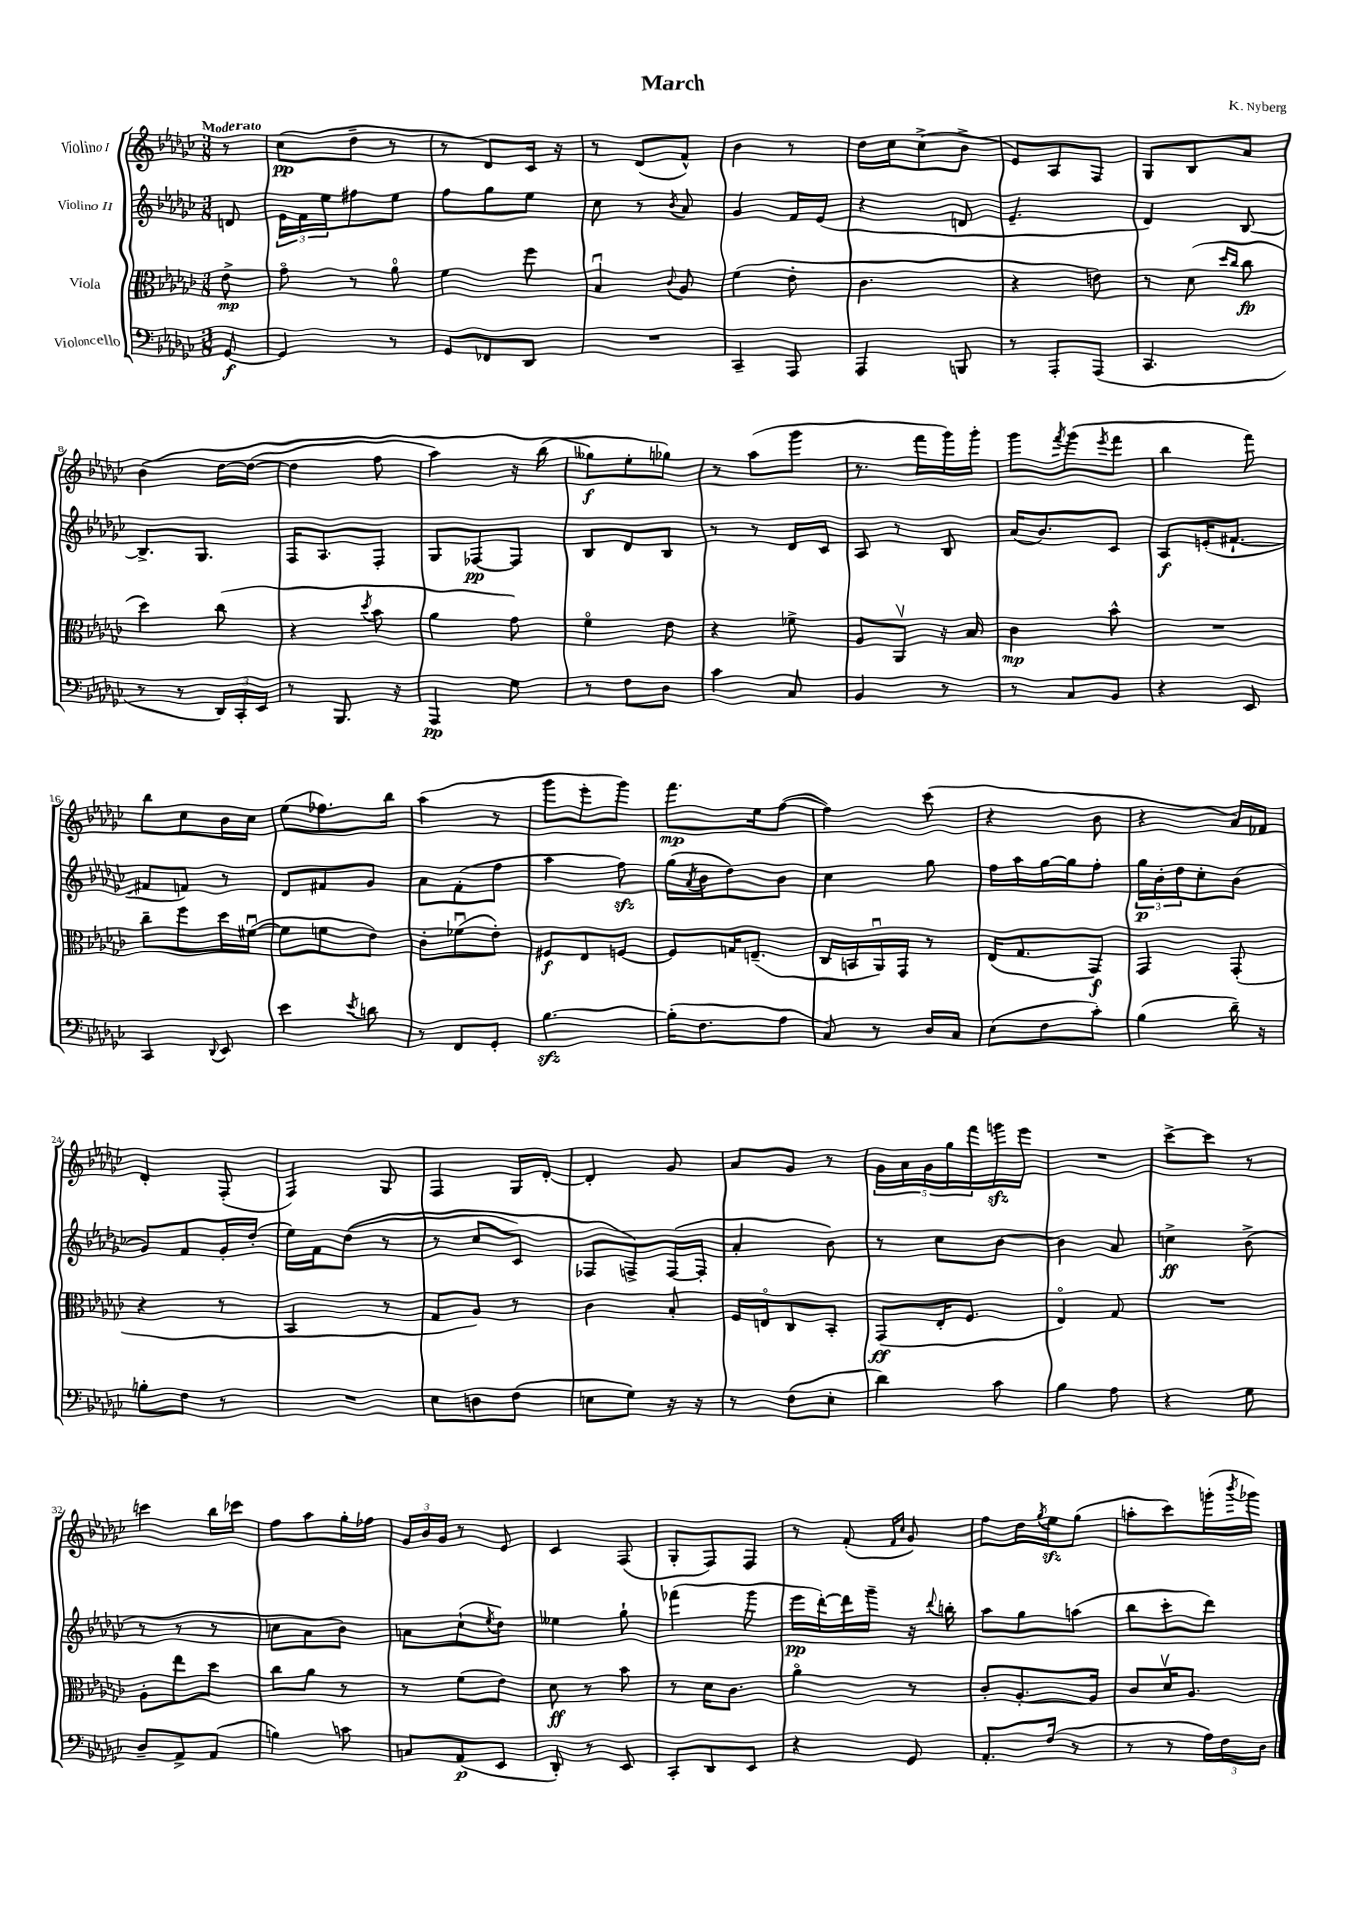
\header { title = "March" composer = "K. Nyberg" }
<<
\new StaffGroup <<
\new Staff = "s0" \with { instrumentName = "Violino I" } {
    \clef treble \key ges \major \numericTimeSignature \time 3/8 \partial 8 \tempo "Moderato"
    r8 |
    ces''8\pp( des''8-- r8 |
    r8 des'8) ces'16 r16 |
    r8 des'8( f'8-^) |
    bes'4 r8 |
    des''16 ces''16 ces''8->( bes'8-> |
    ees'8) aes8 f8 |
    ges8 bes8 aes'8 |
    bes'4\( des''16~ des''16~( |
    des''4 f''8 |
    aes''4) r16 bes''16( |
    geses''8\f\) ees''8-. ges''8) |
    r8 aes''8( ges'''8 |
    r8. f'''16 ges'''16) ges'''16-. |
    ges'''8 \acciaccatura { f'''8 } ges'''8( \acciaccatura { ees'''8 } f'''8 |
    bes''4 f'''8) |
    bes''8 ces''8 bes'16 ces''16 |
    ees''8( fes''8.) bes''16 |
    aes''4( r8 |
    ges'''8 ees'''8-. ges'''8) |
    f'''8.\mp ees''16 f''8~( |
    f''4) ces'''8( |
    r4 bes'8 |
    r4 aes'16) fes'16 |
    des'4-. f8-.( |
    f4) ges8 |
    f4 ges16 des'16~-. |
    des'4-. ges'8 |
    aes'8 ges'8 r8 |
    \tuplet 5/4 { ges'16 aes'16 ges'16 ges''16 f'''16 } g'''16\sfz ees'''16 |
    R4. |
    ces'''8~-> ces'''8 r8 |
    c'''4 bes''16 ces'''16 |
    f''8 aes''8 ges''16-. fes''16 |
    \tuplet 3/2 { ges'16 bes'16 ges'16 } r8 ees'8 |
    ces'4 f8( |
    ges8-. f8) f8 |
    r8 f'8-.( \grace { f'16 ces''16 } ges'8) |
    f''8 des''16 \acciaccatura { ges''8 } ees''16\sfz ges''8( |
    a''8-. ces'''8) g'''16-.( \acciaccatura { bes'''8 } ges'''16) \bar "|." |
}
\new Staff = "s1" \with { instrumentName = "Violino II" } {
    \clef treble \key ges \major \numericTimeSignature \time 3/8 \partial 8
    d'8 |
    \tuplet 3/2 { ees'16 f'16 ees''16 } fis''8 ees''8 |
    f''8 ges''8 ees''8 |
    ces''8 r8 \acciaccatura { bes'8 } aes'8 |
    ges'4 f'16 ees'16( |
    r4 d'8 |
    ees'4.-- |
    des'4) bes8~ |
    bes8.-> ges8. |
    f16 aes8. f8-. |
    ges8 fes8~\pp fes8 |
    bes8 des'8 bes8 |
    r8 r8 des'16 ces'16 |
    aes8 r8 bes8 |
    aes'16( bes'8.) ces'8 |
    aes8\f e'16-.( fis'8.~-! |
    fis'8 f'8) r8 |
    des'8 fis'8 ges'8 |
    aes'8 f'8-.( f''8 |
    aes''4 f''8\sfz) |
    ges''16( \acciaccatura { aes'8 } bes'16 des''8) bes'8 |
    ces''4 ges''8 |
    f''16 aes''16 ges''16~ ges''16 f''8-. |
    \tuplet 3/2 { ges''16\p bes'16-. des''16 } ces''8-. bes'8( |
    ges'8) f'8 ges'16-. des''16-.( |
    ees''16) f'16 des''8(\( r8 |
    r8 ces''8 ces'8) |
    fes8 f8->\) f16~( f16-. |
    aes'4-. bes'8) |
    r8 ces''8 bes'8~ |
    bes'4 aes'8 |
    c''4->\ff bes'8->( |
    r8 r8 r8 |
    c''8 aes'8 bes'8) |
    a'8 ces''8-!( \acciaccatura { ees''8 } des''8) |
    eeses''4 ges''8-! |
    fes'''4( ges'''8 |
    ees'''16\pp des'''16~-.) des'''16 ges'''16-- r16 \appoggiatura { des'''8 } b''16-. |
    aes''8 ges''8 a''8( |
    bes''8 ces'''8-. des'''8) \bar "|." |
}
\new Staff = "s2" \with { instrumentName = "Viola" } {
    \clef alto \key ges \major \numericTimeSignature \time 3/8 \partial 8
    ees'8->\mp |
    ges'8\flageolet r8 aes'8\flageolet |
    f'4 f''8 |
    bes4\downbow \appoggiatura { ces'8 } aes8 |
    f'4( ees'8-. |
    ces'4. |
    r4 e'8) |
    r8 des'8( \grace { des''16 ces''16 } ces''8\fp |
    des''4) ces''8( |
    r4 \acciaccatura { des''8 } bes'8 |
    aes'4 ges'8) |
    f'4\flageolet ees'8 |
    r4 fes'8-> |
    aes8 aes,8\upbow r16 bes16 |
    ces'4\mp bes'8-^ |
    R4. |
    ces''8-- f''8 des''16 fis'16~\downbow( |
    fis'8 f'8 ees'8) |
    ces'8-. fes'8\downbow( ees'8-.) |
    fis8\f ees8 f8~ |
    f8 g16 e8.--( |
    ces16 b,16 aes,16\downbow) ges,16 r8 |
    ees16( ges8. ges,8\f) |
    ges,4 ges,8-.( |
    r4 r8 |
    bes,4 r8 |
    ges8 aes8) r8 |
    ces'4 bes8-. |
    f16 e16\flageolet ces8 bes,8-. |
    ges,8\ff( ees16-. f8. |
    ees4\flageolet) ges8 |
    R4. |
    aes8-. ees''8 des''8 |
    ces''8 aes'8 r8 |
    r8 f'8( ees'8) |
    des'8\ff r8 bes'8 |
    r8 des'16 ces'8. |
    aes'4\flageolet r8 |
    ces'8-. aes8.~-. aes16 |
    ces'8 des'16\upbow aes8. \bar "|." |
}
\new Staff = "s3" \with { instrumentName = "Violoncello" } {
    \clef bass \key ges \major \numericTimeSignature \time 3/8 \partial 8
    ges,8~\f |
    ges,4 r8 |
    ges,8 fes,8 des,8 |
    R4. |
    ces,4-- aes,,8 |
    aes,,4 b,,8 |
    r8 aes,,8-. aes,,8( |
    ces,4. |
    r8 r8 \tuplet 3/2 { des,16) ces,16-. ees,16 } |
    r8 bes,,8. r16 |
    aes,,4\pp ges8 |
    r8 f8 des8 |
    ces'4 ces8 |
    bes,4 r8 |
    r8 ces8 bes,8 |
    r4 ees,8 |
    ces,4 \appoggiatura { des,8 } ees,8 |
    ees'4 \acciaccatura { ees'8 } d'8 |
    r8 f,8 ges,8-. |
    bes4.~\sfz |
    bes16-.( f8. aes8 |
    ces8) r8 des16 ces16 |
    ees8( f8 ces'8-.) |
    bes4( des'16--) r16 |
    b8-. f8 r8 |
    R4. |
    ees8 d8 f8( |
    e8 ges8) r16 r16 |
    r8 f8( ees8-. |
    des'4) ces'8 |
    bes4 aes8 |
    r4 ges8 |
    des8-- aes,8-> aes,8( |
    b4) c'8 |
    c8 aes,8\p( ees,8 |
    des,8-.) r8 ees,8 |
    ces,8-. des,8 ees,8 |
    r4 ges,8 |
    aes,8.-. f16( r8 |
    r8 r8 \tuplet 3/2 { aes16) f16 des16 } \bar "|." |
}
>>
>>
